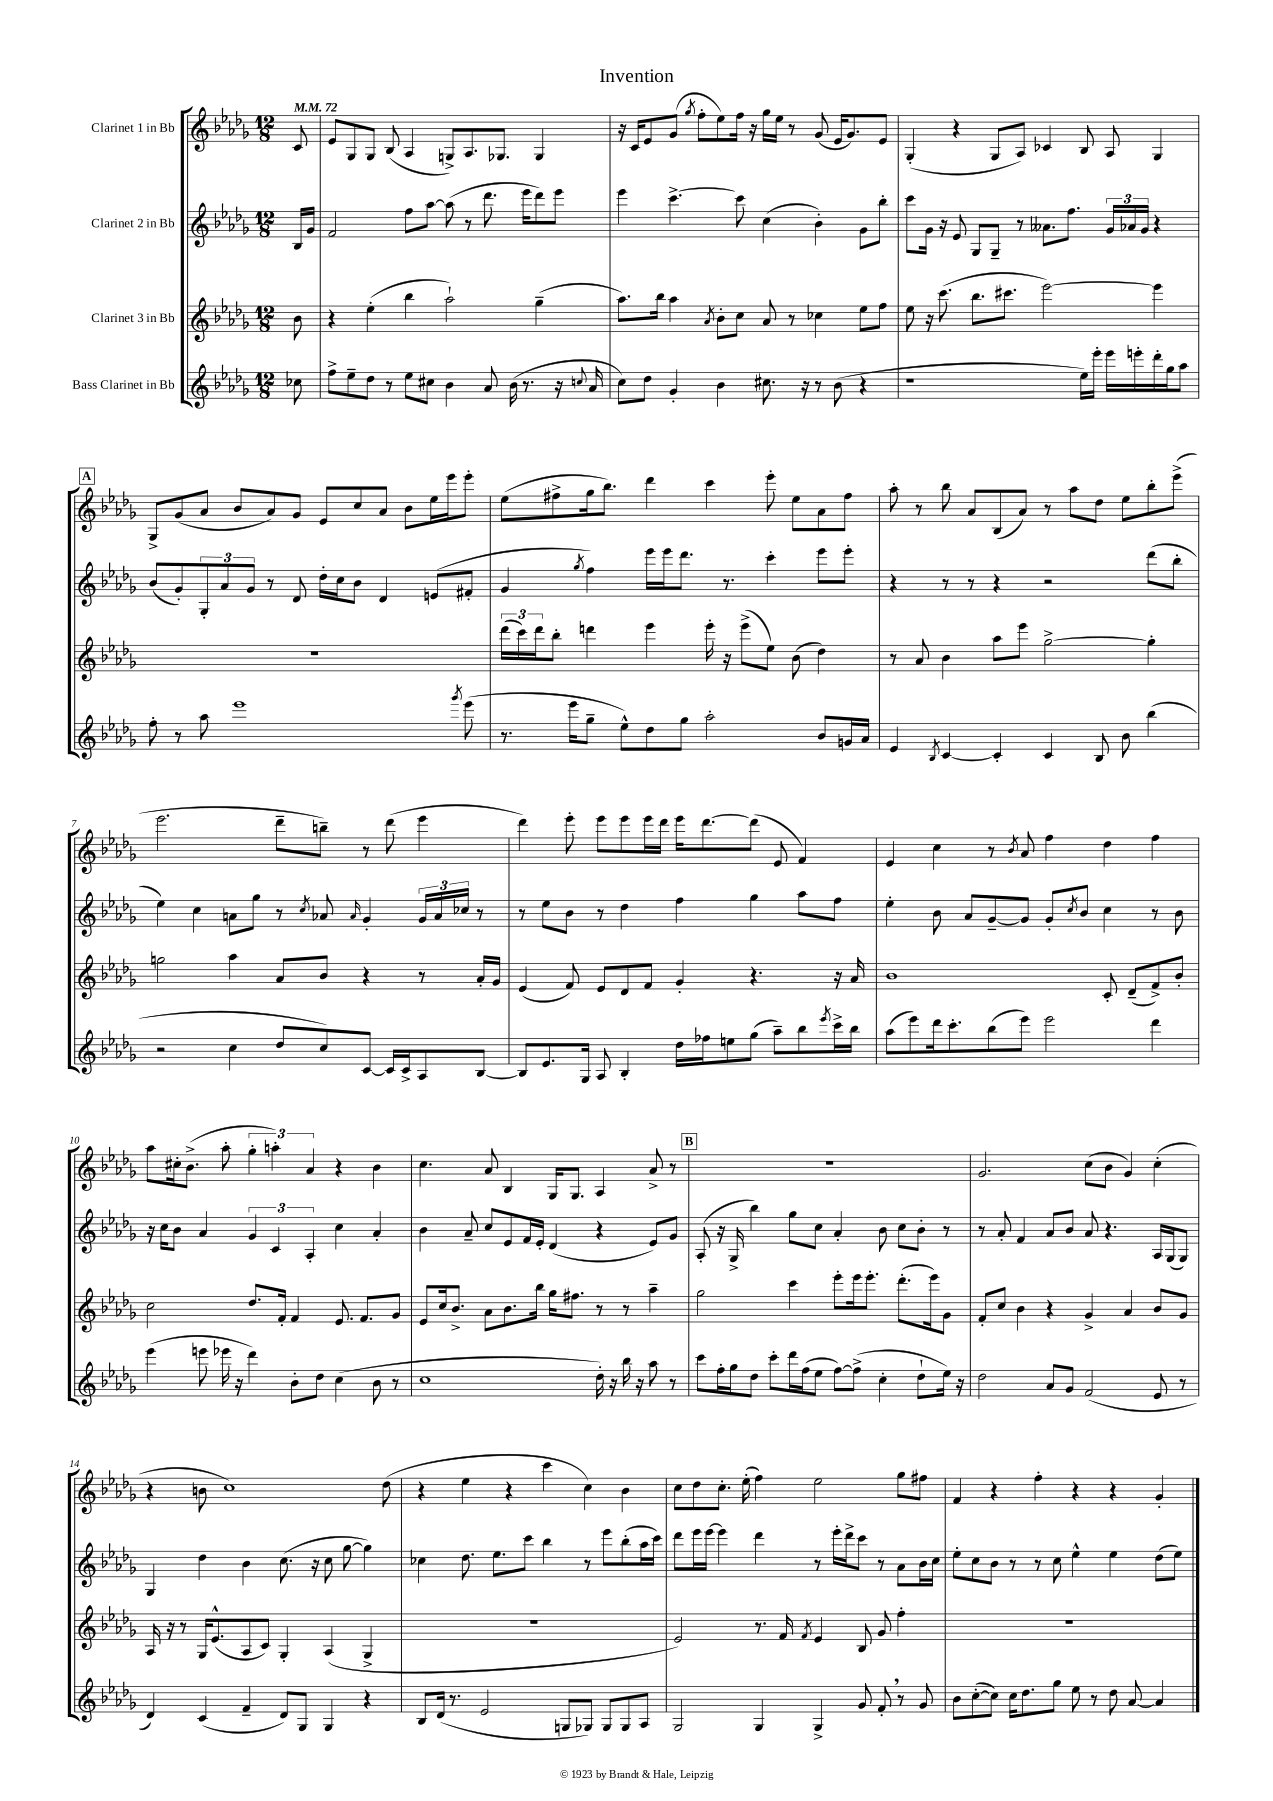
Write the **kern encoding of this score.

**kern	**kern	**kern	**kern
*staff4	*staff3	*staff2	*staff1
*clefG2	*clefG2	*clefG2	*clefG2
*k[b-e-a-d-g-]	*k[b-e-a-d-g-]	*k[b-e-a-d-g-]	*k[b-e-a-d-g-]
*M12/8	*M12/8	*M12/8	*M12/8
*MM72	*MM72	*MM72	*MM72
8cc-\	8b-\	16B-/LL	8c/
.	.	16g-/JJ	.
=	=	=	=
8ff^\L	4r	2f/	8e-/L
8ee-~\	.	.	8G-/
8dd-\J	(4ee-'\	.	8G-/J
8r	.	.	(8B-/
8ee-\L	4bb-\	8ff\L	4A-/
8cc#\J	.	[8aa-\J	.
4b-\	2aa-`\)	(8aa-\]	8G^/L)
.	.	8r	8.A-/
8a-/	.	8.ddd-\	.
.	.	.	8.G-/J
(16b-\	.	.	.
8.r	.	16eee-\LK	.
.	(4gg-~\	8ddd-\)	4G-/
16r	.	8eee-\J	.
8qqcc/	.	.	.
16a-/	.	.	.
=	=	=	=
8cc\L)	8.aa-\L)	4eee-\	16r
.	.	.	16c/LK
8dd-\J	.	.	8e-/
.	16bb-\Jk	.	.
4g-'/	4aa-\	[4.ccc^\	(8g-/J
.	.	.	8qgg-/
.	.	.	8ff'\L
.	8qa-/	.	.
4b-\	8b-'\L	.	8ee-\)
.	8cc\J	8ccc\]	16ff\Jk
.	.	.	16r
8.cc#\	8a-/	(4cc\	16gg-\LL
.	.	.	16ee-\JJ
.	8r	.	8r
16r	.	.	.
8r	4cc-\	4b-'\)	(8g-/
(8b-\	.	.	16e-/LK
.	.	.	8.g-/)
4r	8ee-\L	8g-\L	.
.	8ff\J	8bb-'\J	8e-/J
=	=	=	=
1r	8ee-\	8ccc\L	(4G-'/
.	16r	16g-\Jk	.
.	(8.ccc\	16r	.
.	.	8e-/	4r
.	8.bb-\L	8G-/L	.
.	.	8G-~/J	8G-/L
.	8.ccc#\J	.	.
.	.	8r	8A-/J)
.	[2eee-\)	8.a--\L	4c-/
.	.	8.ff\J	.
16ee-\LL)	.	.	8B-/
16eee-'\JJ	.	.	.
16eee-\LL	.	24g-/LL	8A-/
.	.	24a-/	.
16eee'\	.	.	.
.	.	24g-/JJ	.
16ddd-'\	4eee-\]	4r	4G-/
16gg-\J	.	.	.
8aa-\J	.	.	.
=	=	=	=
8ff'\	1.r	(8b-/L	8G-^/L
8r	.	8g-'/)	(8g-/
8aa-\	.	12G-'/	8a-/J
.	.	12a-/	.
1eee-	.	.	8b-/L
.	.	12g-/J	.
.	.	8r	8a-/)
.	.	8d-/	8g-/J
.	.	16dd-'\LL	8e-/L
.	.	16cc\J	.
.	.	8b-\J	8cc/
.	.	4d-/	8a-/J
.	.	.	8b-\L
.	.	(8e/L	16ee-\L
.	.	.	16eee-\J
8qggg-/	.	.	.
(8eee-\	.	8f#'/J	8eee-'\J
=	=	=	=
8.r	(24ddd-\LL	4g-/	(8ee-\L
.	24ccc\)	.	.
.	24ddd-\J	.	.
.	8bb-'\J	.	8ff#^\
16eee-\LK	.	.	.
.	.	8qgg-/	.
8gg-~\J	4ddd\	4ff\)	16gg-\k
.	.	.	8.bb-\J)
8ee-^^\L)	.	.	.
8dd-\	4eee-\	16eee-\LL	4ddd-\
.	.	16eee-\J	.
8gg-\J	.	8.ddd-\J	.
2aa-'\	16eee-'\	.	4ccc\
.	16r	8.r	.
.	(8eee-^\L	.	.
.	8ee-\J)	4ccc'\	8eee-'\
.	(8b-\	.	8ee-\L
8b-/L	4dd-\)	8eee-\L	8a-\
16g/L	.	8eee-'\J	8ff#\J
16a-/JJ	.	.	.
=	=	=	=
4e-/	8r	4r	8aa-'\
.	8a-/	.	8r
8qB-/	.	.	.
[4c/	4b-\	8r	8bb-\
.	.	8r	8a-/L
4c'/]	8aa-\L	4r	(8B-/
.	8eee-\J	.	8a-/J)
4c/	[2gg-^\	2r	8r
.	.	.	8aa-\L
8B-/	.	.	8dd-\J
8b-\	.	.	8ee-\L
(4bb-\	4gg-'\]	(8ddd-\L	8bb-'\
.	.	8bb-'\J	(8eee-^\J
=	=	=	=
2r	2gg\	4ee-\)	2.eee-\
.	.	4cc\	.
4cc\	4aa-\	8a\L	.
.	.	8gg-\J	.
8dd-/L	8a-/L	8r	8ddd-~\L
.	.	8qcc/	.
8cc/)	8b-/J	8a-/	8bb~\J)
.	.	16qqa-/	.
[8c/J	4r	4g-'/	8r
16c/]LL	.	.	(8ddd-\
16c^/J	.	.	.
8A-/	8r	24g-/LL	4eee-\
.	.	24a-/	.
.	.	24cc-/JJ	.
[8B-/J	16a-'/LL	8r	.
.	16g-/JJ	.	.
=	=	=	=
8B-/]L	(4e-/	8r	4ddd-\)
8.e-/	.	8ee-\L	.
.	8f/)	8b-\J	8eee-'\
16G-/Jk	.	.	.
8A-/	8e-/L	8r	8eee-\L
4B-'/	8d-/	4dd-\	8eee-\
.	8f/J	.	16eee-\L
.	.	.	16ddd-\JJ
16dd-\LL	4g-'/	4ff\	16eee-\LK
16ff-\J	.	.	[8.ddd-\
8ee\	.	.	.
(8gg-\J	4.r	4gg-\	(8ddd-\]J
8aa-~\L)	.	.	8e-/
8bb-\	.	8aa-\L	4f/)
8qeee-/	.	.	.
16ccc^\L	16r	8ff\J	.
16bb-\JJ	16a-/	.	.
=	=	=	=
(8aa-\L	1b-	4ee-'\	4e-/
8eee-\)	.	.	.
16ddd-\k	.	8b-\	4cc\
8.ccc'\	.	.	.
.	.	8a-/L	.
(8bb-\	.	[8g-~/	8r
.	.	.	8qb-/
8eee-\J)	.	8g-/]J	8a-/
2eee-\	.	8g-'/L	4ff\
.	.	8qcc/	.
.	.	8b-/J	.
.	8c'/	4cc\	4dd-\
.	(8d-~/L	.	.
4ddd-\	8f^/)	8r	4ff\
.	8b-'/J	8b-\	.
=	=	=	=
(4eee-\	2cc\	16r	8aa-\L
.	.	16cc\LK	.
.	.	8b-\J	16cc#'\k
.	.	.	(8.b-^\J
8eee\	.	4a-/	.
16eee-\	.	.	8aa-'\
16r	.	.	.
4ddd-\)	8.dd-/L	6g-/	6gg-'\
.	.	6c/	6aa'\)
.	16f'/Jk	.	.
8b-'\L	4f/	.	.
.	.	6A-'/	6a-/
8dd-\J	.	.	.
(4cc\	8.e-/	4cc\	4r
.	8.f/L	.	.
8b-\	.	4a-'/	4b-\
8r	8g-/J	.	.
=	=	=	=
1cc	8e-/L	4b-\	4.cc\
.	16cc/k	.	.
.	8.b-^/J	.	.
.	.	8a-~/	.
.	8a-\L	8cc/L	8a-/
.	8.b-\	8e-/	4B-/
.	.	16f/L	.
.	16bb-\Jk	16e-'/JJ	.
.	16gg-\LK	(4d-/	16G-/LK
.	8.ff#\J	.	8.G-/J
16dd-'\)	8r	4r	4A-/
16r	.	.	.
16bb-\	8r	.	.
16r	.	.	.
8aa-\	4aa-~\	8e-/L)	8a-^/
8r	.	8g-/J	8r
=	=	=	=
8ccc\L	2gg-\	(8A-'/	1.r
16ff'\L	.	16r	.
16gg-\J	.	16G-^/	.
8dd-\J	.	4bb-\)	.
8ccc'\L	.	.	.
16ddd-\L	4ccc\	8gg-\L	.
(16ff\J	.	.	.
8ee-\J	.	8cc\J	.
[8ff\L)	8eee-'\L	4a-'/	.
(8ff^\]J	16eee-\k	.	.
.	8.eee-'\J	.	.
4cc'\	.	8b-\	.
.	(8.ddd-'\L	8cc\L	.
8dd-`\L	.	8b-'\J	.
.	16eee-\k)	.	.
16ee-\Jk)	8g-\J	8r	.
16r	.	.	.
=	=	=	=
2dd-\	8f'/L	8r	2.g-/
.	8cc/J	8a-'/	.
.	4b-\	4f/	.
8a-/L	4r	8a-/L	.
8g-/J	.	8b-/J	.
(2f/	4g-^/	8a-/	(8cc\L
.	.	4.r	8b-\J
.	4a-/	.	4g-/)
8e-/	8b-/L	16A-/LL	(4cc'\
.	.	(16G-/J	.
8r	8g-/J	8G-/J)	.
=	=	=	=
4d-/)	16A-/	4G-/	4r
.	16r	.	.
.	8r	.	.
(4c/	16G-/LK	4dd-\	8b\
.	(8.e-^^/	.	.
.	.	.	1cc)
4f~/	8A-/	4b-\	.
.	8c/J)	.	.
8d-/L)	4G-'/	(8.cc\	.
8G-/J	.	.	.
.	.	16r	.
4G-/	(4A-/	8cc\	.
.	.	[8gg-\	.
4r	4G-^/	4gg-\])	.
.	.	.	(8dd-\
=	=	=	=
8B-/L	1.r	4cc-\	4r
(16d-/Jk	.	.	.
8.r	.	.	.
.	.	8.dd-\	4ee-\
2e-/	.	.	.
.	.	8.ee-\L	.
.	.	.	4r
.	.	8ccc\J	.
.	.	4bb-\	4ccc\
8G/L	.	.	.
8G-/J)	.	8r	4cc\)
8G-/L	.	8eee-\L	.
8G-/	.	(8bb-'\	4b-\
8A-/J	.	16aa-\L	.
.	.	16ccc\JJ)	.
=	=	=	=
2G-/	2e-/)	8ddd-\L	8cc\L
.	.	16eee-\L	8dd-\
.	.	[16eee-\JJ	.
.	.	4eee-\]	8.cc'\J
.	.	.	(16ee-'\
4G-/	8.r	4ddd-\	4ff\)
.	16f/	.	.
.	8qf/	.	.
4G-^/	4e-/	8r	2ee-\
.	.	16eee-'\LL	.
.	.	16ddd-^\J	.
8g-/	8B-/	8ccc\J	.
8f'/	8g-/	8r	.
8r	4ff'\	8a-\L	8gg-\L
8g-/	.	16b-\L	8ff#\J
.	.	16cc\JJ	.
=	=	=	=
8b-\L	1.r	8ee-'\L	4f/
([8cc'\	.	8cc\	.
8cc\]J)	.	8b-\J	4r
16cc\LK	.	8r	.
8.dd-\	.	.	.
.	.	8r	4ff'\
8gg-\J	.	8cc\	.
8ee-\	.	4ee-^^\	4r
8r	.	.	.
8dd-\	.	4ee-\	4r
[8a-/	.	.	.
4a-/]	.	(8dd-\L	4g-'/
.	.	8ee-\J)	.
==	==	==	==
*-	*-	*-	*-
